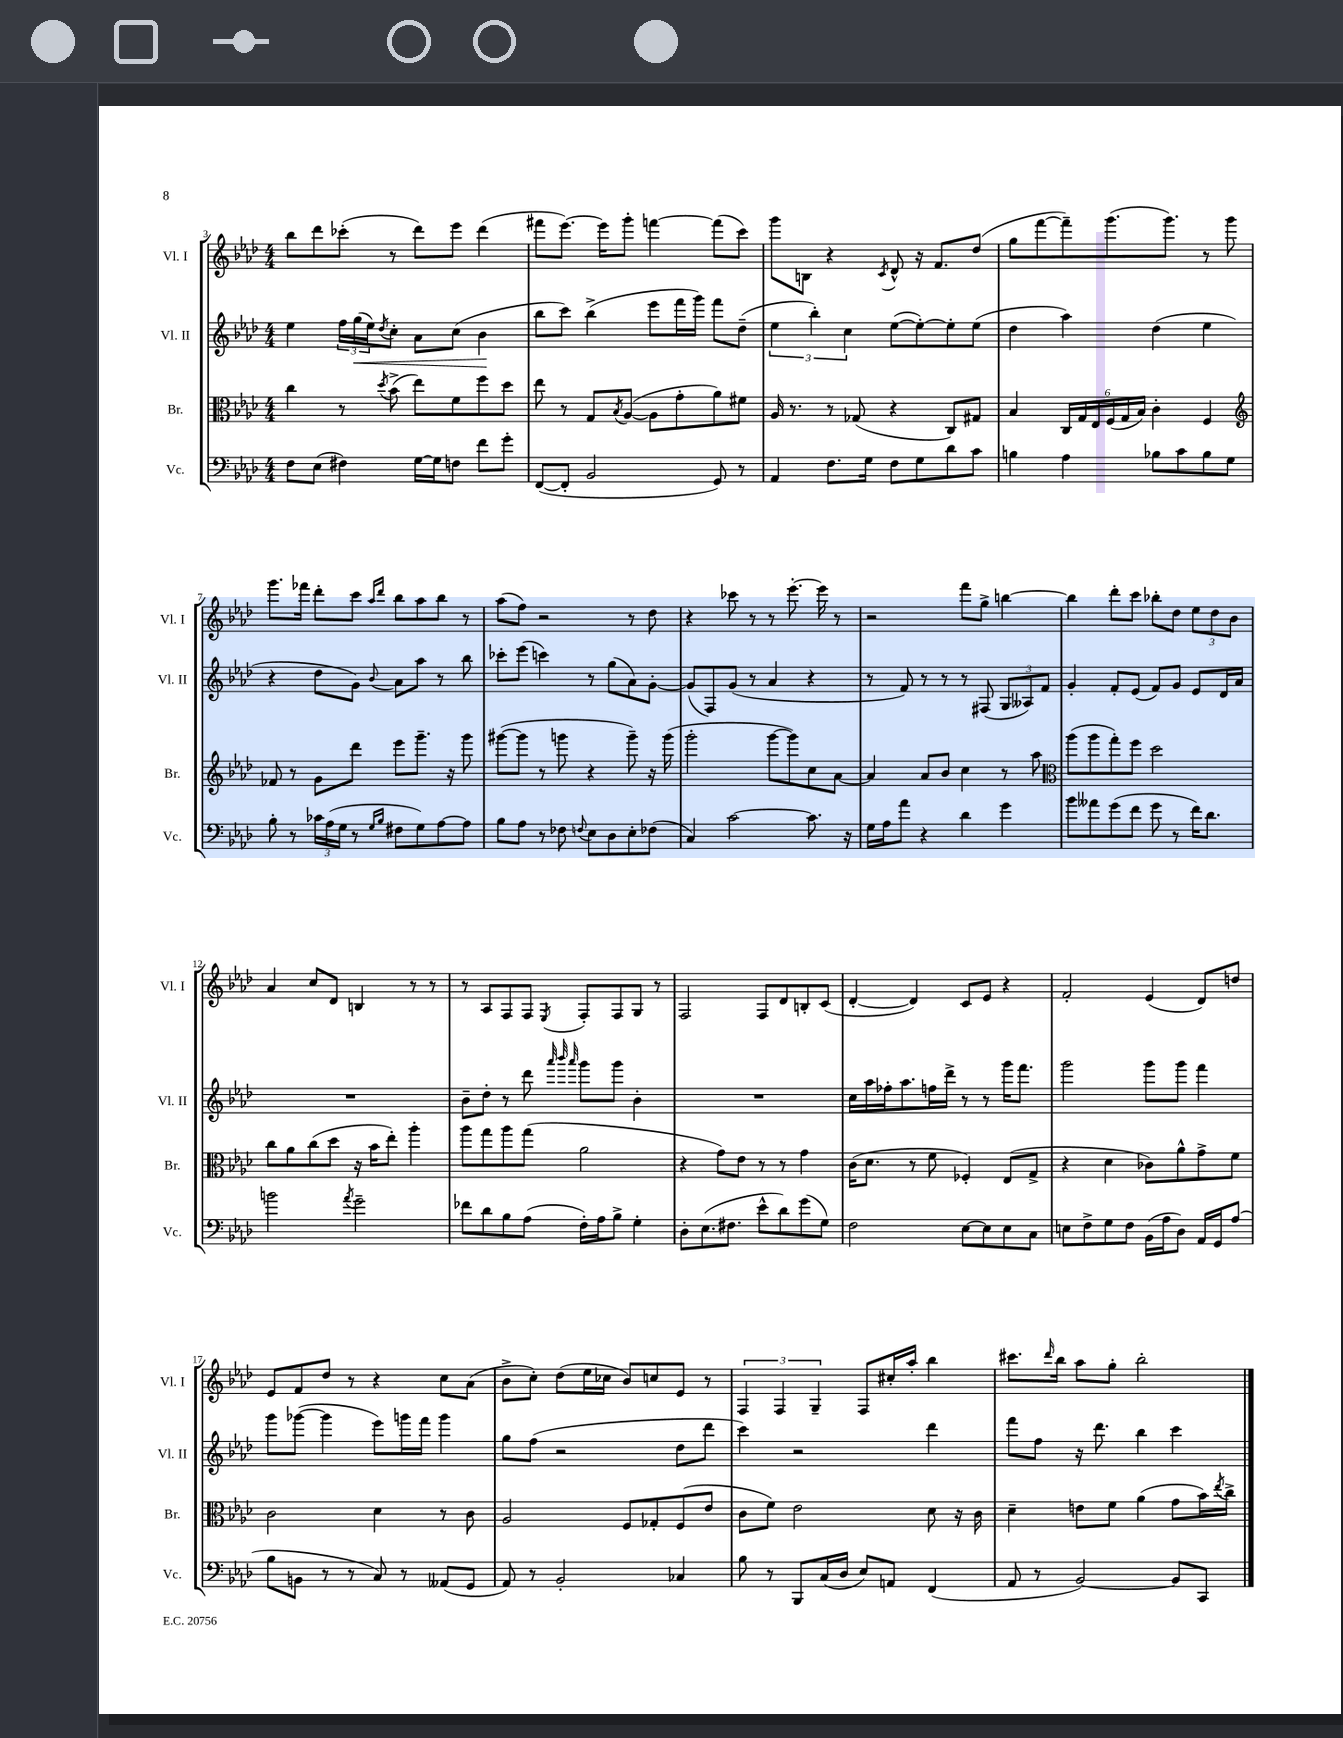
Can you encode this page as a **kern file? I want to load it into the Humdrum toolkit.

**kern	**kern	**kern	**kern
*staff4	*staff3	*staff2	*staff1
*clefF4	*clefC3	*clefG2	*clefG2
*k[b-e-a-d-]	*k[b-e-a-d-]	*k[b-e-a-d-]	*k[b-e-a-d-]
*M4/4	*M4/4	*M4/4	*M4/4
8F	4cc	4ee-	8bb-
(8E-	.	.	8ddd-
4F#)	8r	24ff	(8ccc-'
.	.	(24gg	.
.	.	24ee-)	.
.	8qdd-	8qdd-	.
.	(8b-^	8cc'	8r
[16G	8ee-)	8a-	8ddd-)
16G]	.	.	.
8F	8f	(8cc	8eee-
8f	8ff	4b-	(4ddd-
8g'	8dd-	.	.
=	=	=	=
([8FF	8ee-	8bb-	8fff#
8FF']	8r	8ccc)	[8.eee-)
2BB-	8G	(4bb-^	.
.	.	.	16eee-]
.	8qB-	.	.
.	([8A-	.	8ggg'
.	8A-]	8eee-	[4fff
.	8g'	16fff	.
.	.	16ggg)	.
8GG)	8a-)	8fff	(8fff]
8r	8f#	(8dd-~	8ccc)
=	=	=	=
4AA-	16A-	6ee-	8ggg
.	8.r	.	.
.	.	.	8B
.	.	6bb-')	.
8.F	8r	.	4r
.	.	6cc	.
.	(8G-	.	.
16G	.	.	.
.	.	.	8qc
8F	4r	([8ee-	8d-^^
8G	.	8ee-'_)	16r
.	.	.	8.f
8d-	8C)	8ee-']	.
8c	8G#	(8ee-	(8dd-
=	=	=	=
4B	4B-	4dd-	8gg
.	.	.	[8fff
4A-	24C	4aa-)	8fff~])
.	24G	.	.
.	24E-	.	.
.	(24F	.	(8.ggg
.	24G	.	.
.	24B-)	.	.
8B-	4c'	(4dd-	.
.	.	.	8.ggg)
8c	.	.	.
8B-	4F	4ee-	8r
8G	.	.	8ggg
=	=	=	=
*	*clefG2	*	*
8B-'	8f-	4r	8.ggg
8r	8r	.	.
.	.	.	16fff-
24c-	8g	8dd-	8ddd-'
(24A-	.	.	.
24G	.	.	.
8r	8ddd-	8g)	8ccc
16qqG	.	.	16qqaa-
16qqB-	.	8qqb-	16qqddd-
8F#	8eee-	8a-	8bb-
8G)	8.ggg~	8aa-	8aa-
[8A-	.	8r	8bb-
.	16r	.	.
8A-]	8ggg	8bb-	8r
=	=	=	=
8B-	([8ggg#	8ccc-'	(8aa-
8A-	8ggg#]	(8eee-	8ff)
8r	8r	4ccc)	2r
8F-	8ggg	.	.
8qqF	.	.	.
8E-	4r	8r	.
8D-	.	(8gg	.
8E-'	8ggg~)	8a-)	8r
(8F-	16r	[8g'	8dd-
.	(16ggg	.	.
=	=	=	=
4C)	2ggg'	(8g]	4r
.	.	8F)	.
[2c	.	(8g	8ccc-
.	.	8r	8r
.	[8ggg	4a-	8r
.	8ggg])	.	[8.eee-'
8.c]	8cc	4r	.
.	.	.	16eee-]
.	[8a-	.	8r
16r	.	.	.
=	=	=	=
16G	4a-]	8r	2r
16A-	.	.	.
8a-	.	8f)	.
4r	8a-	8r	.
.	8b-	8r	.
4d-	4cc	8r	8fff
.	.	(8F#	8gg^
4g	8r	12G	[4bb
.	.	12A--)	.
.	8aa-	.	.
.	.	12f	.
=	=	=	=
*	*clefC3	*	*
8b-	(8aa-	4g'	4bb]
8a--	8aa-	.	.
(8g	8gg')	8f'	8ddd-'
8f	8ff	(8e-	8ccc
8g	2dd-	8f)	8bb-'
8r	.	8g	8dd-
16f)	.	8e-	12ee-
8.d-	.	.	.
.	.	.	12dd-
.	.	16d-	.
.	.	.	12b-
.	.	16a-	.
=	=	=	=
2b	8cc	1r	4a-
.	8a-	.	.
.	(8cc	.	8cc
.	8dd-	.	8d-
8qa-	.	.	.
2g~	16r	.	4B
.	16b-	.	.
.	8ee-')	.	.
.	4aa-'	.	8r
.	.	.	8r
=	=	=	=
8f-	8aa-	8b-~	8r
8d-	8gg	8dd-'	8A-
8B-	8aa-	8r	8F
(8A-	(8gg	8ddd-	8F
.	.	32qqaaa-	.
.	.	32qqbbb-	.
.	.	32qqaaa-	8qE-
16F')	2a-	8ggg	8F'
16A-	.	.	.
8B-^	.	8ggg	8F
4G'	.	4b-'	8G
.	.	.	8r
=	=	=	=
8D-'	4r	1r	2F
(8.E-	.	.	.
.	8g)	.	.
8.F#	.	.	.
.	8e-	.	.
8e-^^	8r	.	8F
8d-)	8r	.	8d-
(8g	4g	.	8B'
8G)	.	.	(8c
=	=	=	=
2F	(16c	16cc	[4d-'
.	8.d-	16aa-	.
.	.	16ff-'	.
.	.	8.aa-	.
.	8r	.	4d-])
.	8f	16ff	.
.	.	16ddd-^	.
[8E-	4F-')	8r	8c
8E-]	.	8r	8e-
8E-	(8E-	16ggg	4r
.	.	8.fff	.
8C	8G^	.	.
=	=	=	=
8E	4r	2ggg	2f'
8F^	.	.	.
8G	4d-	.	.
8F	.	.	.
(16BB-	8c-)	8ggg	(4e-
16A-	.	.	.
8D-)	8a-^^	8ggg	.
16AA-	8g^	4fff	8d-)
16GG	.	.	.
(8A-	8f	.	8dd
=	=	=	=
8B-	2c	8ggg	8e-
8BB	.	([8ggg-	8f
8r	.	4ggg-]	8dd-
8r	.	.	8r
8C)	4d-	8eee-)	4r
8r	.	16ggg	.
.	.	16fff	.
(8AA--	8r	4ggg	8cc
8GG	8c	.	(8a-
=	=	=	=
8AA-)	2A-	8gg	8b-^
8r	.	(8ff	8cc')
2BB-'	.	2r	(8dd-
.	.	.	16ee-
.	.	.	16cc-
.	8F	.	8b-)
.	8G-'	.	8cc
4C-	(8F	8dd-	8e-
.	8e-	8ddd-	8r
=	=	=	=
8B-	8c	4ccc)	6F
8r	8f)	.	.
.	.	.	6F
8BBB-	2e-	2r	.
.	.	.	6G~
(16C	.	.	.
16D-	.	.	.
8E-)	.	.	8F
8AA	.	.	16cc#'
.	.	.	16aa-'
(4FF	8d-	4ddd-	4bb-
.	16r	.	.
.	16c	.	.
=	=	=	=
8AA-	4d-~	8fff	8.ccc#
8r	.	8ff	.
.	.	.	16qqddd-
.	.	.	16bb-
[2BB-)	8e	16r	8aa-
.	.	8.ddd-	.
.	8f	.	8gg'
.	(4a-	4bb-	2bb-'
8BB-]	8g	4ccc	.
8CC	16b-)	.	.
.	8qee-	.	.
.	16cc^	.	.
==	==	==	==
*-	*-	*-	*-
